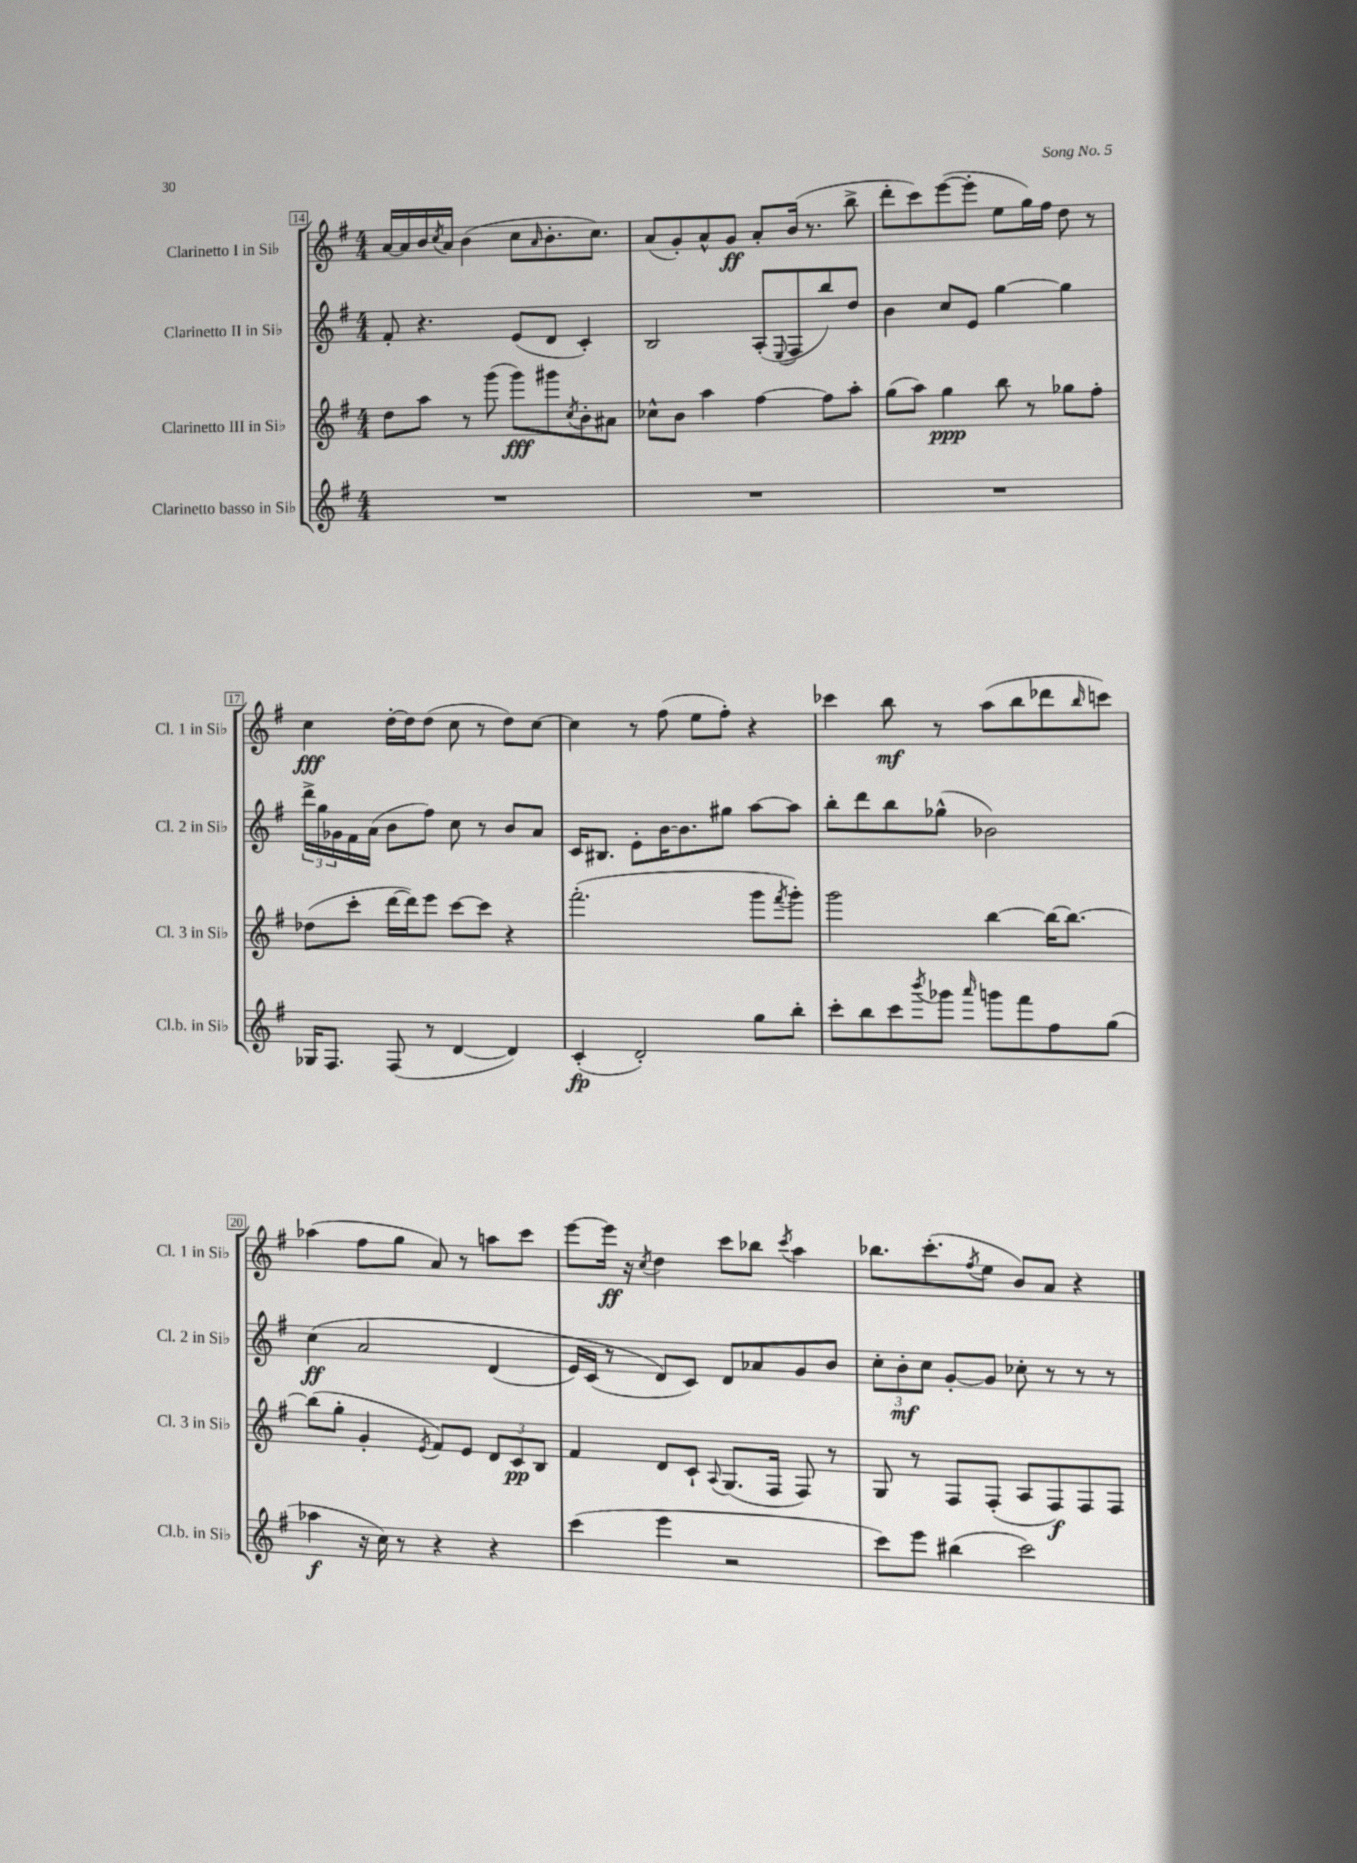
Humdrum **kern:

**kern	**kern	**kern	**kern
*staff4	*staff3	*staff2	*staff1
*clefG2	*clefG2	*clefG2	*clefG2
*k[f#]	*k[f#]	*k[f#]	*k[f#]
*M4/4	*M4/4	*M4/4	*M4/4
1r	8dd\L	8f#'/	[16a/LL
.	.	.	16a/]
.	8aa\J	4.r	16b/
.	.	.	8qcc/
.	.	.	16a/JJ
.	8r	.	(4b\
.	(8ggg\	.	.
.	8ggg\L)	(8e/L	8cc\L
.	.	.	16qqa/
.	8ggg#\	8d/J	8.b'\
.	8qcc/	.	.
.	8b'\	4c'/)	.
.	.	.	8.cc\J)
.	8a#\J	.	.
=	=	=	=
1r	8cc-^^\L	2B/	(8a/L
.	8b\J	.	8g'/)
.	4aa\	.	8a^^/
.	.	.	8g/J
.	[4ff#\	(8A'/L	8a'/L
.	.	8qqE/	.
.	.	8F#/	(16b/Jk
.	.	.	8.r
.	8ff#\]L	8bb/)	.
.	8aa'\J	8dd/J	8bb^\
=	=	=	=
1r	(8gg\L	4b\	8ddd'\L
.	8aa\J)	.	8ccc\)
.	4gg\	8cc/L	([8eee\
.	.	8e/J	8eee'\]J
.	8bb\	[4gg\	8ee\L
.	8r	.	16gg\L)
.	.	.	16ff#\JJ
.	8gg-\L	4gg\]	8dd\
.	8ff#'\J	.	8r
=	=	=	=
16G-/LK	(8dd-\L	24ddd^\LL	4cc\
.	.	24gg\	.
8.F#/J	.	.	.
.	.	24g-\	.
.	8ccc'\J	16f#\	.
.	.	(16a\JJ	.
(8F#/	[16ddd\LL	8b\L	[16dd'\LL
.	16ddd\]J)	.	16dd\]J
8r	8eee\J	8ff#\J)	(8dd\J
[4d/	[8ccc\L	8cc\	8cc\
.	8ccc\]J	8r	8r
4d/])	4r	8b/L	8dd\L)
.	.	8a/J	[8cc\J
=	=	=	=
(4c'/	(2.fff#'\	16c/LK	4cc\]
.	.	8.B#/J	.
2d'/)	.	8e'\L	8r
.	.	[16b\K	(8ff#\
.	.	8.b\]	.
.	.	.	8ee\L
.	.	8gg#\J	8ff#'\J)
8gg\L	8ggg\L	[8aa\L	4r
.	8qfff#/	.	.
8bb'\J	8ggg'\J)	8aa\]J	.
=	=	=	=
8ccc'\L	2ggg\	8bb'\L	4ccc-\
8bb\	.	8ddd\	.
8ccc\	.	8bb\	8bb\
8qbbb/	.	.	.
8ggg-\J	.	(8gg-^^\J	8r
16qqaaa/	.	.	.
8ggg\L	[4bb\	2b-\)	(8aa\L
8fff#\	.	.	8bb\
8ff#\	16bb\_LK	.	8ddd-\
.	8.bb\_J	.	.
.	.	.	16qqbb/
(8gg\J	.	.	8ccc\J)
=	=	=	=
4aa-\	(8bb\]L	&(4cc\	(4aa-\
.	8gg'\J	.	.
16r	4g'/	2a/	8ff#\L
16cc\)	.	.	.
8r	.	.	8gg\J
.	8qe/	.	.
4r	8f#/L)	.	8a/)
.	8e/J	.	8r
4r	12d/L	(4d/	8aa\L
.	12c/	.	.
.	.	.	8ccc\J
.	12B/J	.	.
=	=	=	=
(4ccc\	4f#/	16e/LL)	[8eee\L
.	.	(16c/JJ	.
.	.	8r	16eee\]Jk
.	.	.	16r
.	.	.	8qcc/
4eee\	8d/L	8d/L&)	4dd\
.	8c`/J	8c/J)	.
.	8qqA/	.	.
2r	(8.G/L	8d/L	8ccc\L
.	.	8a-/	8bb-\J
.	16F#/Jk	.	.
.	.	.	8qccc/
.	8F#/)	8g/	4aa\
.	8r	8b/J	.
=	=	=	=
8ccc\L)	8G/	12cc'\L	8.bb-\L
.	.	12b'\	.
8eee\J	8r	.	.
.	.	12cc\J	.
.	.	.	(8.ccc'\
(4bb#\	8F#/L	[8g'/L	.
.	.	.	8qff#/
.	(8F#'/J	8g/]J	8ee\J
2ccc\)	8A/L	8cc-'\	8b/L)
.	8F#/)	8r	8a/J
.	8F#/	8r	4r
.	8F#/J	8r	.
==	==	==	==
*-	*-	*-	*-
